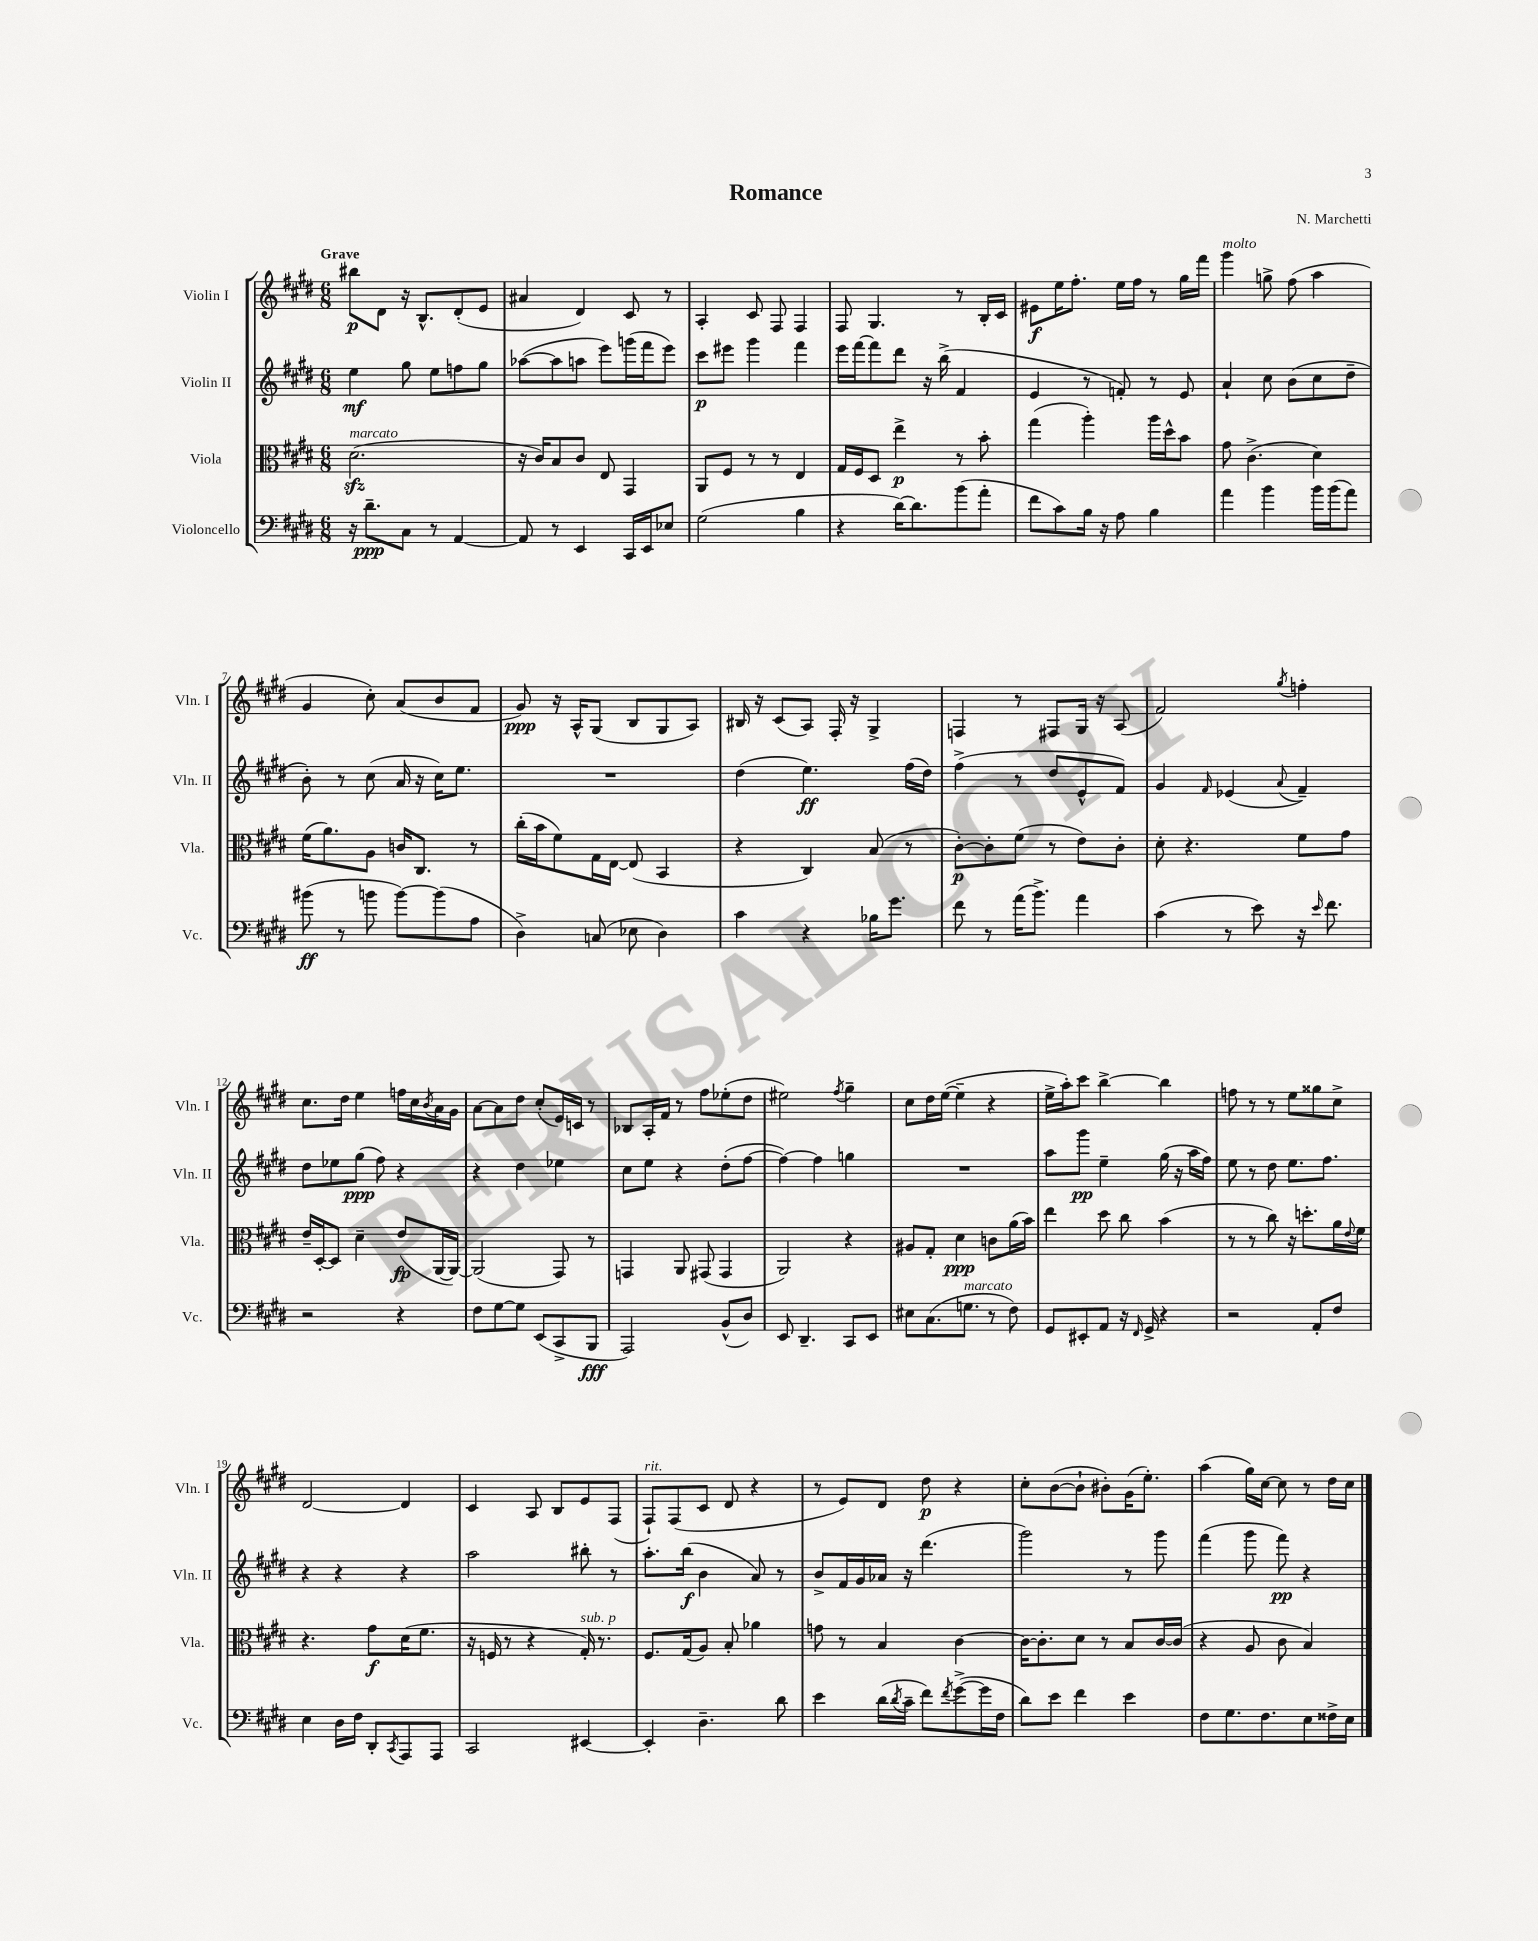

**kern	**kern	**kern	**kern
*staff4	*staff3	*staff2	*staff1
*clefF4	*clefC3	*clefG2	*clefG2
*k[f#c#g#d#]	*k[f#c#g#d#]	*k[f#c#g#d#]	*k[f#c#g#d#]
*M6/8	*M6/8	*M6/8	*M6/8
16r	(2.d#	4ee	8bb#
8.d#~	.	.	.
.	.	.	8d#
8C#	.	8gg#	16r
.	.	.	8.B^^
8r	.	8ee	.
[4AA	.	8ff	(8d#'
.	.	8gg#	8e
=	=	=	=
8AA]	16r	([8aa-	4a#
.	16c#)	.	.
8r	8B	8aa-]	.
4EE	8c#	8aa	4d#)
.	8E	8eee)	.
16CC#	4GG#	(16ggg	8c#
16EE	.	16fff#	.
8E-	.	8eee)	8r
=	=	=	=
(2G#	8AA	8ccc#	4A'
.	8F#	8eee#	.
.	8r	4ggg#	8c#
.	8r	.	8F#
4B	4E	4fff#	4F#
=	=	=	=
4r	16G#	16eee	8F#
.	16F#	[16fff#	.
.	8D#	8fff#]	4.G#
[16d#)	4ee^	8ddd#	.
8.d#]	.	.	.
.	.	16r	.
.	.	(16bb^	.
(8b	8r	4f#	8r
8a'	8b'	.	16B'
.	.	.	16c#
=	=	=	=
8f#	(4gg#	4e	8e#
8c#)	.	.	16ee
.	.	.	8.ff#'
16B	4aa')	8r	.
16r	.	.	.
8A	.	8f')	16ee
.	.	.	16ff#
4B	16aa	8r	8r
.	16dd#^^	.	.
.	8b	8e	16gg#
.	.	.	16fff#
=	=	=	=
4a	8g#	4a`	4ggg#
.	(4.c#^	.	.
4b	.	8cc#	8gg^
.	.	(8b	(8ff#
16b	4d#)	8cc#	4aa
(16b	.	.	.
8a)	.	8dd#~	.
=	=	=	=
(8b#	(16f#	8b')	4g#
.	8.a)	.	.
8r	.	8r	.
8b	8A	(8cc#	8cc#')
[8b)	16c	16a	(8a
.	8.C#	16r	.
(8b]	.	16cc#)	8b
.	.	8.ee	.
8A	8r	.	8f#
=	=	=	=
4D#^)	(16cc#'	2.r	8g#)
.	16b	.	.
.	8f#)	.	16r
.	.	.	16A^^
(8C	16G#	.	(8G#
.	[16E	.	.
8E-	(8E]	.	8B
4D#)	4BB	.	8G#
.	.	.	8A)
=	=	=	=
4c#	4r	(4dd#	16B#
.	.	.	16r
.	.	.	(8c#
4r	4C#)	4.ee)	8A)
.	.	.	16F#'
.	.	.	16r
16B-	(8B	.	4G#^
8.g#	.	.	.
.	8r	(16ff#	.
.	.	16dd#)	.
=	=	=	=
8f#	[8c#')	(4ff#^	4F
8r	8c#']	.	.
(16a	(8f#	8r	8r
8.b^)	.	.	.
.	8r	8dd#	8F#
4a	8e)	8e^^	16G#
.	.	.	16r
.	8c#'	8f#)	(8A
=	=	=	=
(4c#	8d#'	4g#	2f#)
.	4.r	.	.
.	.	16qqf#	.
8r	.	(4e-	.
8e)	.	.	.
.	.	8qqa	8qgg#
16r	8f#	4f#~)	4ff'
16qqe	.	.	.
8.f#	.	.	.
.	8g#	.	.
=	=	=	=
2r	16e~	8dd#	8.cc#
.	[16D#'	.	.
.	8D#]	8ee-	.
.	.	.	16dd#
.	4d#~	(8gg#	4ee
.	.	8ff#)	.
4r	(8e	4r	16ff
.	.	.	16cc#
.	.	.	8qb
.	[16AA	.	16a
.	16AA_)	.	16g#
=	=	=	=
8F#	(2AA]	4r	[8a
[8G#	.	.	8a]
8G#]	.	4dd#	8dd#
(8EE	.	.	(8cc#'
8CC#^	8GG#)	4ee-	16e)
.	.	.	16c
8BBB	8r	.	8r
=	=	=	=
2AAA)	4GG	8cc#	8B-
.	.	8ee	16A'
.	.	.	16f#
.	8AA	4r	8r
.	(8GG#	.	8ff#
(8BB^^	4GG#	(8dd#'	(8ee-'
8D#)	.	[8ff#	8dd#
=	=	=	=
8EE	2AA)	4ff#_)	2ee#)
4.DD#~	.	.	.
.	.	4ff#]	.
.	.	.	8qff#
8CC#	4r	4gg	4gg#~
8EE	.	.	.
=	=	=	=
8E#	8A#	2.r	8cc#
(8.C#	8G#'	.	16dd#
.	.	.	([16ee
.	4d#	.	4ee~]
8.G	.	.	.
8r	8c	.	4r
8F#)	(16a	.	.
.	16b)	.	.
=	=	=	=
8GG#	4ee	8aa	16ee^
.	.	.	16aa')
8EE#'	.	8ggg#	8ccc#
8AA	8dd#	4ee~	[4bb^
16r	8cc#	.	.
16qqFF#	.	.	.
16GG#^	.	.	.
4r	(4b	(16gg#	4bb]
.	.	16r	.
.	.	16aa	.
.	.	16ff#)	.
=	=	=	=
2r	8r	8ee	8ff
.	8r	8r	8r
.	8cc#)	8dd#	8r
.	16r	8.ee	8ee
.	8.dd'	.	.
8AA'	.	.	8gg##
.	.	8.ff#	.
8F#	16a	.	8cc#^
.	8qqe	.	.
.	16f#	.	.
=	=	=	=
4E	4.r	4r	[2d#
16D#	.	4r	.
16F#	.	.	.
8DD#'	8g#	.	.
8qCC#	.	.	.
8AAA	(16d#	4r	4d#]
.	8.f#	.	.
8AAA	.	.	.
=	=	=	=
2CC#	16r	2aa	4c#
.	16F	.	.
.	8r	.	.
.	4r	.	8A
.	.	.	8B
[4EE#	16G#')	8bb#'	8e
.	8.r	.	.
.	.	8r	(8F#
=	=	=	=
4EE#']	8.F#	8.aa'	8F#`)
.	.	.	(8F#
.	(16G#	(16bb	.
4.D#~	8A)	4b	8c#
.	8B'	.	8d#
.	4a-	8a)	4r
8d#	.	8r	.
=	=	=	=
4e	8g	8b^	8r
.	8r	16f#	8e)
.	.	16g#	.
(16d#	4B	16a-	8d#
8qd#	.	.	.
16c#~	.	16r	.
8f#)	.	(4.ddd#	8dd#
8qf#	.	.	.
([8g#^	[4c#	.	4r
16g#]	.	.	.
16F#	.	.	.
=	=	=	=
8d#)	16c#_	2ggg#)	8cc#'
.	8.c#']	.	.
8e	.	.	([8b
4f#	8d#	.	8b`]
.	8r	.	8b#')
4e	8B	8r	(16g#
.	.	.	8.ee')
.	[16c#	8ggg#	.
.	(16c#]	.	.
=	=	=	=
8F#	4r	(4fff#	(4aa
8.G#	.	.	.
.	8A	8ggg#	16gg#)
8.F#	.	.	[16cc#
.	8c#	8fff#)	8cc#]
8E	4B)	4r	8r
16F##^	.	.	16dd#
16E	.	.	16cc#
==	==	==	==
*-	*-	*-	*-
